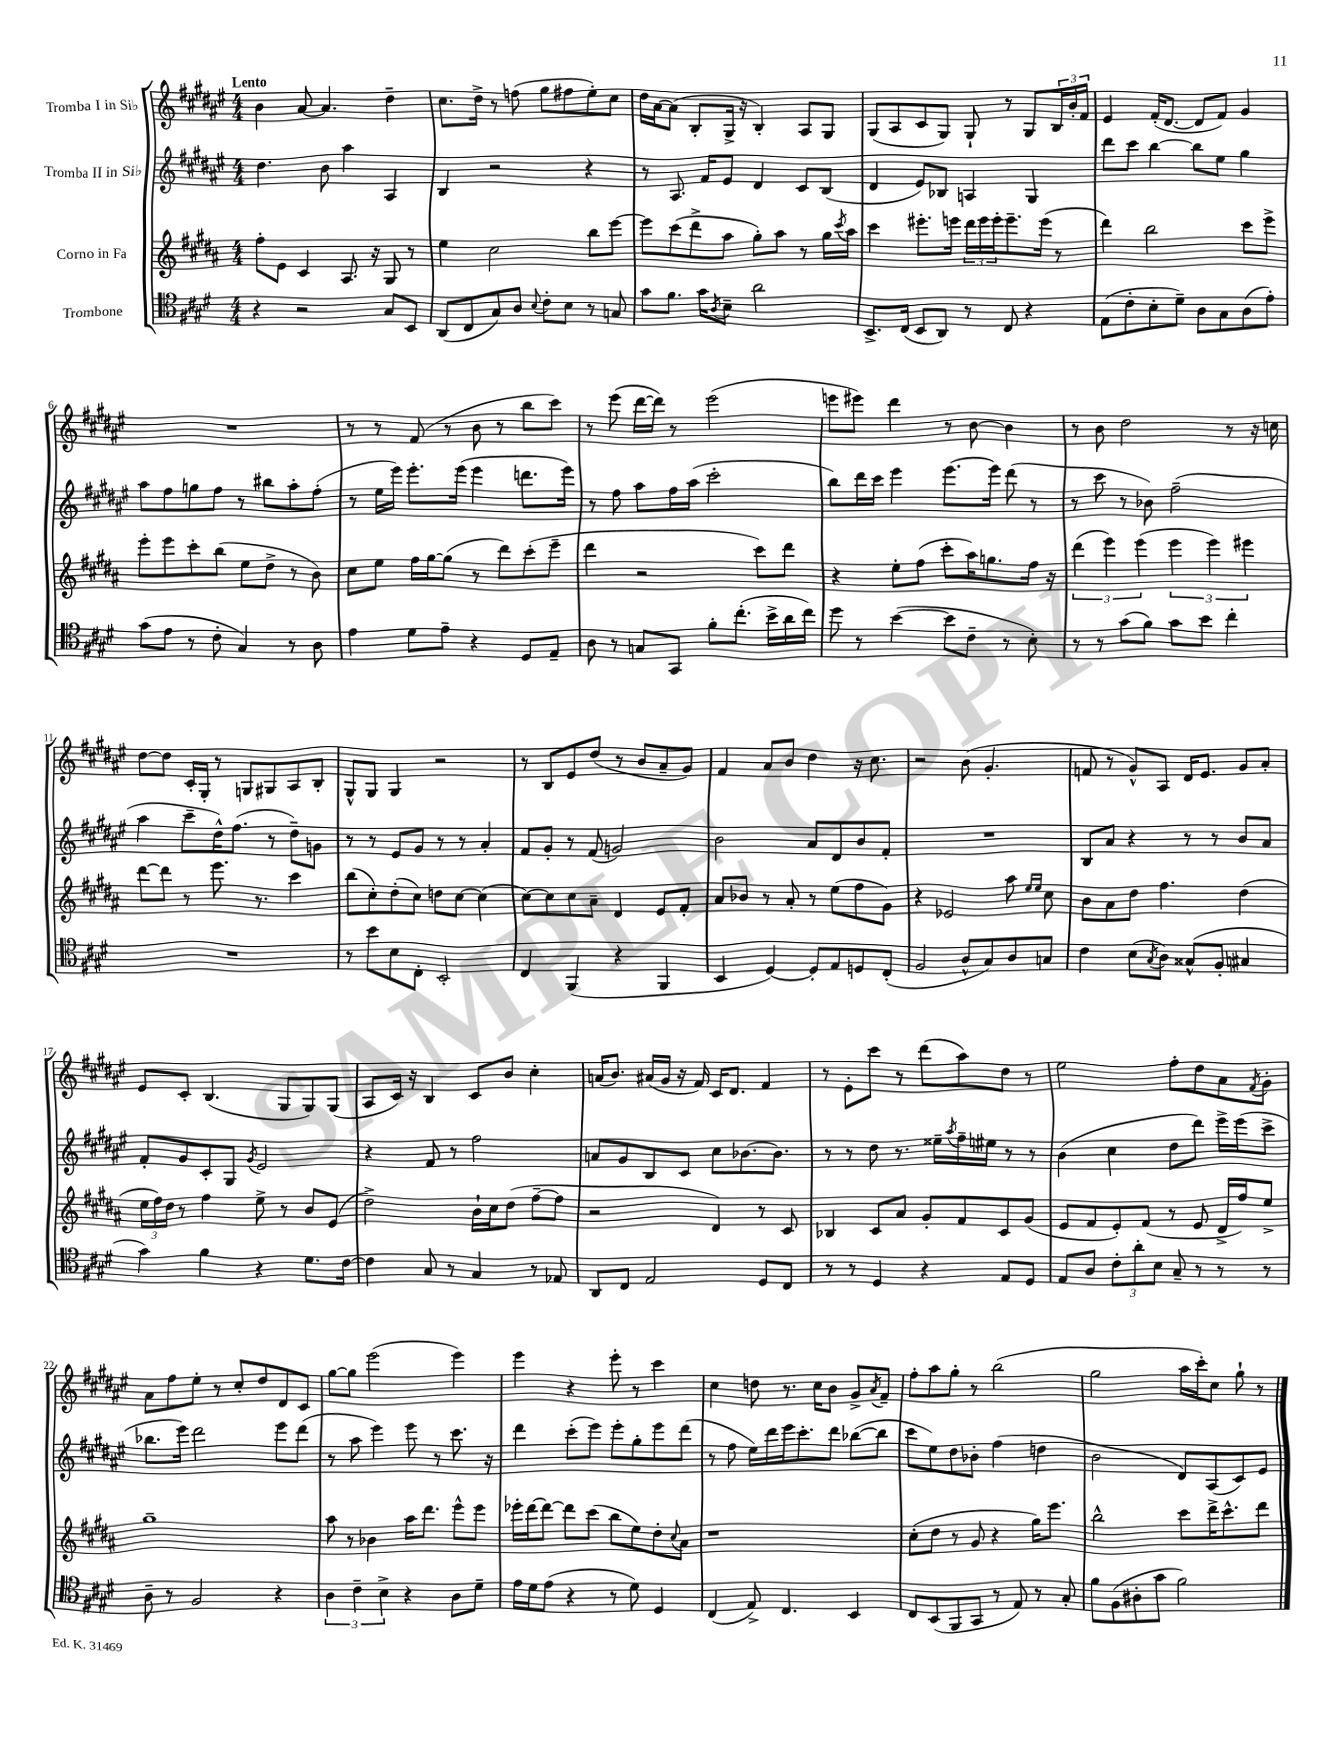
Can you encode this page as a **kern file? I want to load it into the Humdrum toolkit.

**kern	**kern	**kern	**kern
*part4	*part3	*part2	*part1
*staff4	*staff3	*staff2	*staff1
*I"Trombone	*I"Corno in Fa	*I"Tromba II in Si♭	*I"Tromba I in Si♭
*clefC4	*clefG2	*clefG2	*clefG2
*k[f#c#g#d#]	*k[f#c#g#d#a#]	*k[f#c#g#d#a#e#]	*k[f#c#g#d#a#e#]
*M4/4	*M4/4	*M4/4	*M4/4
=1	=1	=1	=1
!	!	!	!LO:TX:a:B:t=Lento
4r	8ff#'\L	4.dd#\	4b\
.	8e\J	.	.
2r	4c#/	.	[8a#/
.	.	8b\	4.a#/]
.	8.A#/	4aa#\	.
.	16r	.	.
8G#/L	8G#/	4A#/	4dd#~\
8BB/J	8r	.	.
=2	=2	=2	=2
(8AA/L	4ee\	4B/	8.cc#\L
8C#/	.	.	.
.	.	.	16dd#^\Jk
8G#/)	2cc#\	2r	8r
8A/J	.	.	(8ffn\
8qqB/	.	.	.
8c#'\L	.	.	8gg#\L
8B\J	.	.	8ff#X\
8r	8bb\L	4r	8ee#'\)
8Gn/	[8eee\J	.	8cc#\J
=3	=3	=3	=3
8g#\L	8eee\L]	8r	16dd#\LL
.	.	.	[16a#\J
8.f#\J	(8ccc#\	8.A#/	(8a#\J]
.	8ddd#^\	.	8B'/L
16g#\KL	.	16f#/KL	.
8qA/	.	.	.
8B~\J	8aa#\J	8e#/J	16G#^/Jk
.	.	.	16r
2a\	8gg#'\L)	4d#/	4B'/)
.	8aa#\J	.	.
.	8r	8c#/L	8A#/L
.	16gg#\LL	(8B/J	8G#/J
.	8qccc#/	.	.
.	16aa#\JJ	.	.
=4	=4	=4	=4
8.BB^/L	4ccc#\	4d#/	(8G#/L
.	.	.	8A#/
(16C#/Jk	.	.	.
8BB/L	8.eee#X'\L	8e#/L)	8c#/
8AA/J)	.	8B-X/J	8G#/J)
.	16eeen\Jk	.	.
8r	24ddd#\LL	4An/	8G#`/
.	24eee\	.	.
.	24eee'\J	.	.
8C#/	8.eee~\	.	8r
4r	.	4G#/	8G#/L
.	(16eee\Jk	.	.
.	8r	.	24B/L
.	.	.	24b'/
.	.	.	24f#/JJ
=5	=5	=5	=5
(8E\L	4ddd#\)	8ddd#\L	4e#/
8c#'\	.	8ccc#\J	.
8B'\	2bb\	[4bb\	(16f#'/KL
.	.	.	[8.d#/J
8d#~\J)	.	.	.
8A\L	.	8bb\L]	8d#/L]
8G#\	.	8ee#\J	8f#/J)
(8A\	8ccc#\L	4gg#\	4g#/
8e'\J)	8eee^\J	.	.
!!LO:LB:g=z
=6	=6	=6	=6
(8g#\L	8eee'\L	8aa#\L	1r
8e\J	8eee\	8ff#\	.
8r	8ccc#'\	8ggn\	.
8c#'\	(8bb\J	8ff#\J	.
4G#/)	8ee\L	8r	.
.	8dd#^\J	8bb#X\L	.
8r	8r	8aa#'\	.
8A\	8b\)	(8ff#'\J	.
=7	=7	=7	=7
4e\	8cc#\L	8r	8r
.	8ee\J	16ee#\LL	8r
.	.	16eee#\JJ)	.
8d#\L	16ff#\LL	8.eee#'\L	(8f#/
.	[16gg#\J	.	.
8e~\J	(8gg#\J]	.	8r
.	.	(16eee#\Jk	.
4r	8r	4eee#\	8b\
.	8ddd#\L)	.	8r
8D#/L	(8ccc#'\	8.dddn\L	8bb\L
8E~/J	8eee~\J	.	8ccc#\J)
.	.	16eee#\Jk)	.
=8	=8	=8	=8
8A\	4ddd#\	8r	8r
8r	.	8ff#\	(8eee#\
8Gn/L	2r	8aa#\L	[16ddd#\LL
.	.	.	16ddd#\JJ])
8GG#/J	.	16ff#\L	8r
.	.	(16aa#\JJ	.
8f#'\L	.	2ccc#'\	(2eee#\
(8.cc#'\J	.	.	.
.	8ccc#\L)	.	.
16b^\LL	.	.	.
16a\	8ddd#\J	.	.
16cc#\JJ)	.	.	.
=9	=9	=9	=9
8dd#\	4r	8bb\L)	8eeen\L
8r	.	16ddd#\L	8eee#X\J)
.	.	16ccc#\JJ	.
([4b\	8ee'\L	4eee#\	4ddd#\
.	(8ff#\J	.	.
8b\L]	8ccc#'\L	[8.eee#\L	8r
8c#~\J	16aa#\K)	.	[8b\
.	8.ggn\	16eee#\Jk]	.
8r	.	(8ddd#\	4b\]
8B'\)	16ff#\Jk	8r	.
.	16r	.	.
=10	=10	=10	=10
8r	(6ddd#\	8r	8r
8r	.	8ccc#\	8b\
.	6eee\)	.	.
(8g#\L	.	8r	2dd#\
.	(6eee\	.	.
8f#\J)	.	8b-X\)	.
8g#\L	6eee\	(2ff#~\	.
8b\J	.	.	.
.	6eee\)	.	.
4cc#'\	.	.	8r
.	6eee#X\	.	.
.	.	.	16r
.	.	.	16ccn\
!!LO:LB:g=z
=11	=11	=11	=11
1r	[8ddd#\L	4aa#\	[8dd#\L
.	8ddd#\J]	.	8dd#\J]
.	8r	8ccc#~\L	16c#'/LL
.	.	.	16G#'/JJ
.	8.eee\	16dd#^^\K)	8r
.	.	(8.ff#\J	.
.	.	.	8Gn/L
.	8.r	.	.
.	.	8r	8G#X/
.	4ccc#\	8dd#~\L)	8A#/
.	.	8gn\J	8B'/J
=12	=12	=12	=12
8r	(8bb\L	8r	8G#^^/L
8b\L	8cc#'\)	8r	8G#/J
8B\	(8dd#'\	8e#/L	4G#/
8C#'\J	8cc#\J)	8g#/J	.
2BB'/	8ddn\L	8r	2r
.	[8cc#\J	8r	.
.	(4cc#\]	4a#'/	.
=13	=13	=13	=13
4C#/	[8cc#\L)	8f#/L	8r
.	8cc#\]	8g#'/J	8B/L
(4FF#/	8cc#\	8r	8e#/
.	8a#~\J	(8f#/	(8dd#/J
4r	4d#/	2gn/)	8r
.	.	.	8b/L
4FF#/	8e/L	.	8a#~/
.	8f#'/J	.	8g#/J)
=14	=14	=14	=14
4BB/	8a#/L	2b\	4f#/
.	8b-X/J	.	.
[4D#/)	8r	.	8a#/L
.	8a#'/	.	8b/J
8D#'/L]	8r	8a#/L	4dd#\
8E/	(8ee\L	8d#/	.
8Dn/	8ff#\	8b/	16r
.	.	.	8.cc#\
(8C#'/J	8g#\J)	8f#'/J	.
=15	=15	=15	=15
2F#/	4r	1r	2r
.	2e-X/	.	.
8A^^/L	.	.	(8b\
8G#/)	.	.	4.g#'/
8A/	8aa#\	.	.
.	16qqee/LL	.	.
.	16qqee/JJ	.	.
8Gn/J	8cc#\	.	.
=16	=16	=16	=16
4c#\	8b\L	8B/L	8fn/
.	8a#\	8a#/J	8r
(8B\L	8dd#\J	4r	8g#^^/L)
8qG#/	.	.	.
8A\J)	4.ff#\	.	8A#/J
(8G##X^^/L	.	8r	16d#/KL
.	.	.	8.e#/J
8F#'/J	.	8r	.
4G#X/	(4dd#\	8b/L	8g#/L
.	.	8a#/J	8a#'/J
!!LO:LB:g=z
=17	=17	=17	=17
4g#\)	24ee\LL	8f#'/L	8e#/L
.	24ff#\)	.	.
.	24dd#\JJ	.	.
.	8r	8g#/	8c#'/J
4f#\	4ff#\	8c#'/	(4.B/
.	.	8G#/J	.
.	.	8qg#/	.
4r	8ee^\	2e#/	.
.	8r	.	8G#/L
8.d#\L	8b/L	.	8G#/)
.	(8e/J	.	(8G#/J
[16c#\Jk	.	.	.
=18	=18	=18	=18
4c#\]	2dd#^\)	4r	8A#/L
.	.	.	16c#/Jk)
.	.	.	16r
8G#/	.	8f#/	4B/
8r	.	8r	.
4G#/	16b`\LL	2ff#\	8c#/L
.	16cc#\J	.	.
.	(8dd#\J	.	8b/J
8r	[8ff#~\L	.	4cc#'\
8E-X/	8ff#\J]	.	.
=19	=19	=19	=19
8AA/L	2r	8an/L	(16an/KL
.	.	.	8.b/J)
8C#/J	.	8g#/	.
2E/	.	8B/	(16a#X/LL
.	.	.	16g#/JJ
.	.	8c#/J	16r
.	.	.	16f#/)
.	4d#/)	8cc#\L	16c#/KL
.	.	.	8.d#/J
.	.	[8.b-X\	.
8D#/L	8r	.	4f#/
.	.	8.b-\J]	.
8C#/J	8c#/	.	.
=20	=20	=20	=20
8r	4B-X/	8r	8r
8r	.	8r	8e#'\L
4D#/	8c#/L	8dd#\	8ccc#\J
.	8a#/J	8.r	8r
4r	8g#'/L	.	(8ddd#\L
.	.	16ee##X~\LL	.
.	.	8qaa#/	.
.	8f#/	16ff#~\	8aa#\)
.	.	16ee#X\JJ	.
8E/L	8c#/	8r	8dd#\J
8D#/J	(8g#/J	8r	8r
=21	=21	=21	=21
8E/L	8e/L	(4b\	2ee#\
8A/J	8f#/	.	.
12c#'\L	8e'/)	4cc#\	.
12a'\	.	.	.
.	(8f#/J	.	.
12B\J	.	.	.
8G#~/	8r	8dd#\L	8ff#'\L
8r	8e/	8ddd#\J)	8dd#\
8r	16d#^/LL	16eee#^\LL	8a#\
.	16ff#/J)	(16eee#\J	.
.	.	.	8qf#/
8r	8ee^/J	8ccc#^\J	8g#'\J
!!LO:LB:g=z
=22	=22	=22	=22
8A~\	1gg#~	8.bb-X\L	8a#\L
8r	.	.	8ff#\
.	.	16eee#\Jk)	.
2F#/	.	2ddd#\	8ee#'\J
.	.	.	8r
.	.	.	8cc#'/L
.	.	.	8dd#/
4r	.	8eee#\L	8d#/
.	.	(8ddd#\J	8c#/J
=23	=23	=23	=23
6A\	8aa#\	8r	[8gg#\L
.	8r	8aa#\	8gg#\J]
6c#~\	.	.	.
.	4b-X\	4eee#\)	(2eee#\
6B^\	.	.	.
4r	16aa#\KL	8eee#\	.
.	8.ddd#\J	.	.
.	.	8r	.
8A\L	8eee^^\L	8.ccc#\	4eee#\)
8d#~\J	8eee\J	.	.
.	.	16r	.
=24	=24	=24	=24
16e\LL	16eee-X'\LL	4ddd#\	4eee#\
16d#\J	[16ddd#\J	.	.
(8e\J	8ddd#\J_	.	.
4r	8ddd#\L]	(8ccc#'\L	4r
.	(8ccc#\J	8eee#\J)	.
8r	8bb\L	8eee#'\L	8eee#'\
8d#\)	8ee\)	8gg#'\	8r
4D#/	8dd#'\	8eee#\	4ccc#\
.	8qqcc#/	.	.
.	8a#\J	(8ddd#\J	.
=25	=25	=25	=25
(4C#/	1r	8r	4cc#\
.	.	8ff#\	.
8E^/)	.	16ee#\LL)	8ddn\
.	.	16ddd#\	.
4.C#/	.	16eee#\J	8.r
.	.	8.ccc#'\	.
.	.	.	16cc#\KL
.	.	8ddd#\J	8b\J
4BB/	.	([8bb-X\L	8g#^/L
.	.	.	8qa#/
.	.	8bb-\J]	8f#~/J
=26	=26	=26	=26
8C#/L	(8cc#'\L	8ccc#\L	8ff#'\L
(8BB/	8dd#\J	8ee#\)	8aa#\
8FF#/	8r	8dd#\	8gg#'\J
8GG#/J	8g#/	8b-X'\J	8r
8r	4r	(4ff#\	(2bb\
8E/)	.	.	.
8r	16gg#\KL)	4ddn\	.
.	8.eee\J	.	.
8G#'/	.	.	.
=27	=27	=27	=27
8f#\L	2bb^^\	2b\	2gg#\
(8F#\	.	.	.
8A#X'\	.	.	.
8g#\J	.	.	.
2f#\)	8ccc#\L	8d#/L)	16aa#\LL
.	.	.	16ccc#'\J)
.	16ddd#^\K	(8A#/	8cc#\J
.	8.ccc#^^\	.	.
.	.	8c#/)	8gg#`\
.	8ddd#\J	8e#/J	8r
==	==	==	==
*-	*-	*-	*-
